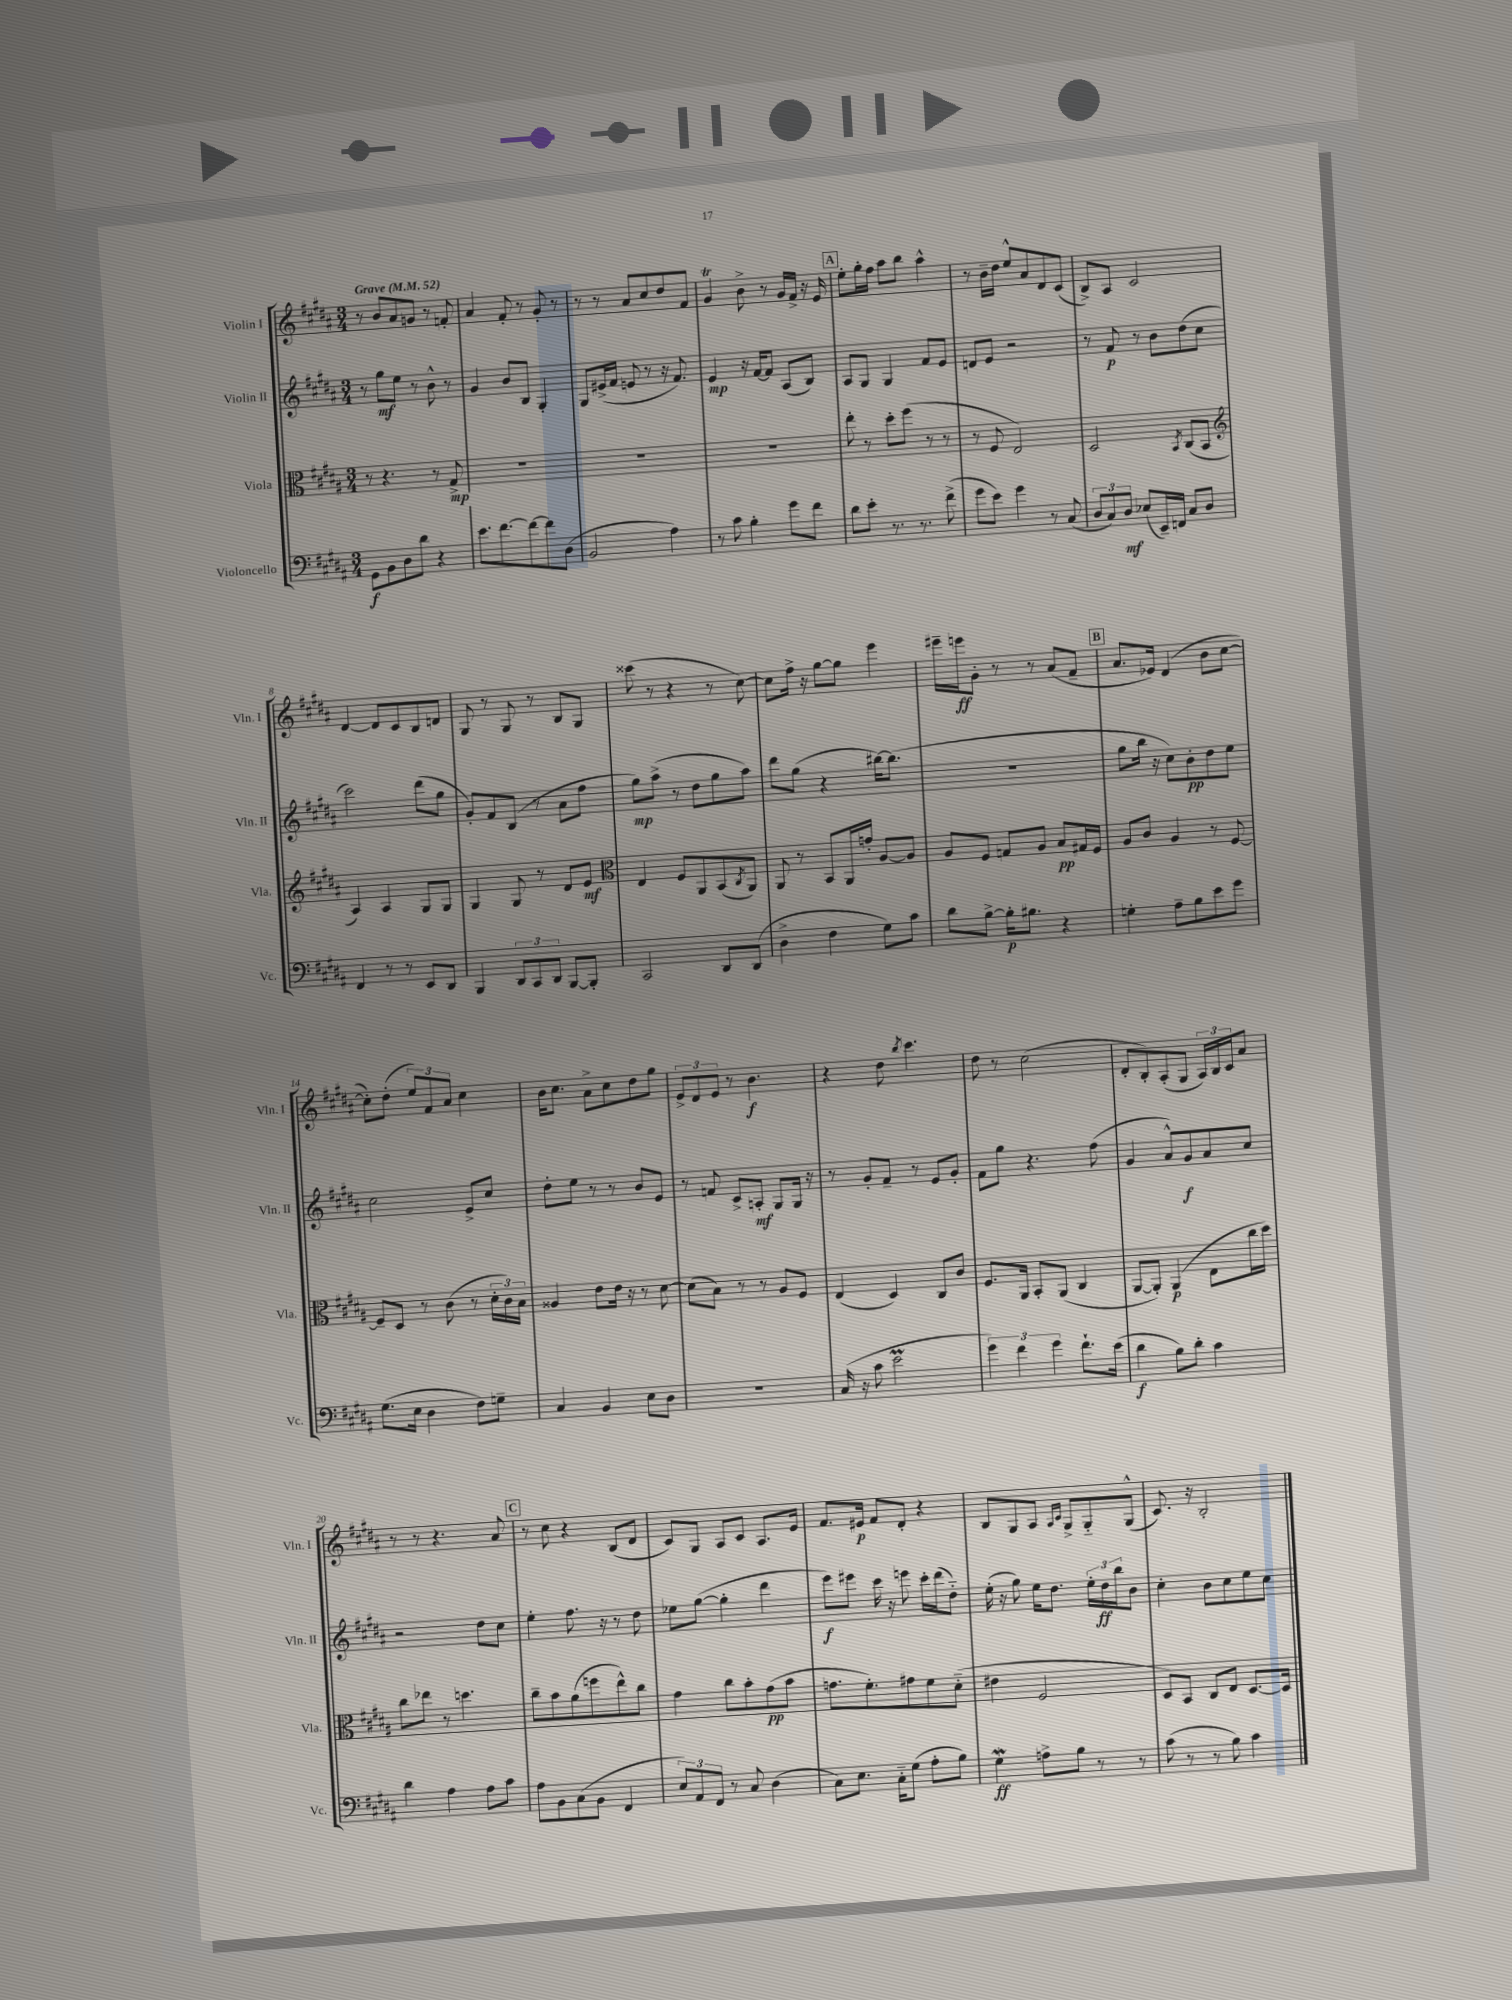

**kern	**kern	**kern	**kern
*staff4	*staff3	*staff2	*staff1
*clefF4	*clefC3	*clefG2	*clefG2
*k[f#c#g#d#a#]	*k[f#c#g#d#a#]	*k[f#c#g#d#a#]	*k[f#c#g#d#a#]
*M3/4	*M3/4	*M3/4	*M3/4
*MM52	*MM52	*MM52	*MM52
8GG#\L	8r	8r	8r
8BB\	4.r	8gg#\L	8b/L
8D#\	.	8ee\J	8a#/
8d#\J	.	8r	8g/J
4r	8r	8b^^\	8r
.	8G#^/	8r	8f'/
=	=	=	=
8.e\L	2.r	4g#/	4a#/
[8.f#\	.	.	.
.	.	8b/L	8f#'/
8f#\_	.	8B/J	8r
8f#\]	.	4G#'/	8g#'/
(8D#\J	.	.	8r
=	=	=	=
2BB/	2.r	8G#/L	8r
.	.	(16e#^/L	8r
.	.	16f#/JJ	.
.	.	8e/	8a#/L
.	.	8r	8cc#/
4A#\)	.	16r	8dd#/
.	.	8.f#/)	.
.	.	.	8f#/J
=	=	=	=
8r	2.r	4e/	4g#/
8c#\	.	.	.
4B'\	.	16r	8b^\
.	.	[16f#/LK	.
.	.	8f#/]J	8r
8g#\L	.	(8A#/L	16g#/LL
.	.	.	16f#^/JJ
8f#\J	.	8B/J)	16r
.	.	.	16e/
=	=	=	=
8d#\L	8ee'\	8A#/L	8ee'\L
8e'\J	8r	8G#/J	16gg#'\L
.	.	.	16ff#\JJ
8.r	8dd#'\L	4G#/	8aa#\L
.	(8ff#\J	.	8bb\J
8.r	.	.	.
.	8r	8f#/L	4aa#^^\
(8f#^\	8r	8e/J	.
=	=	=	=
8g#\L	8r	8d/L	8r
8e\J)	8F#/	8e/J	16b~\LL
.	.	.	16dd#\JJ
4g#\	2E/)	2r	8ee^^/L
.	.	.	8a#/
8r	.	.	8d#/
(8C#/	.	.	(8c#/J
=	=	=	=
12D#/L	2D#/	8r	8B^/L)
12C#/)	.	.	.
.	.	8f#/	8A#/J
12D#/J	.	.	.
(8E-/L	.	8r	2c#/
16EE~/L)	.	8b\L	.
16FF/JJ	.	.	.
.	8qBB/	.	.
8C#/L	(8C#/L	(8dd#\	.
8D#/J	8BB/J	8cc#\J	.
=	=	=	=
*	*clefG2	*	*
4FF#/	4A#/)	2ccc#\)	[4d#/
8r	4A#/	.	8d#/]L
8r	.	.	8c#/
8EE/L	8G#/L	(8ddd#\L	8B/
8DD#/J	8G#/J	8gg#\J	8d/J
=	=	=	=
4BBB/	4G#/	8g#'/L)	8G#/
.	.	8f#/	8r
12DD#/L	8G#/	(8B/J	8G#/
12CC#/	.	.	.
.	8r	8r	8r
12DD#/J	.	.	.
[8BBB/L	8d#/L	8a#\L	8B/L
8BBB'/]J	8e/J	8ff#\J	8G#/J
=	=	=	=
*	*clefC3	*	*
2CC#/	4E/	8gg#\L)	(8ccc##\
.	.	(8aa#^\J	8r
.	8F#/L	8r	4r
.	8AA#/	8dd#\L	.
8DD#/L	(8BB/	8gg#\	8r
.	8qC#/	.	.
(8DD#/J	8AA#/J)	8aa#\J)	[8cc#\)
=	=	=	=
4D#^\	8AA#/	8ddd#\L	8cc#\]L
.	8r	(8gg#\J	16ff#^\Jk
.	.	.	16r
4F#\	8BB/L	4r	[8gg#\L
.	16AA#/L	.	8gg#\]J
.	16g'/JJ	.	.
8G#\L)	[8A#/L	[16bb#\LK)	4eee\
.	.	(8.bb#\]J	.
8c#\J	8A#/]J	.	.
=	=	=	=
8d#\L	8A#/L	2.r	16eee#~\LL
.	.	.	16eee\J
[8B^\J	8F#/J	.	8g#'\J
16B'\]LK	8G/L	.	8r
8.B#\J	.	.	.
.	8A#/J	.	8r
4r	8B/L	.	(8a#/L
.	16G#/L	.	8f#~/J
.	16F#/JJ	.	.
=	=	=	=
4G'\	8A#/L	8gg#\L	8.a#/L
.	8c#/J	16bb\Jk	.
.	.	16r	16e-/Jk)
8A#~\L	4A#/	8cc#\L)	(4d#/
8B\	.	8b'\	.
8e\	8r	8dd#\	8b\L
8g#\J	[8F#/	8ee\J	[8cc#\J
=	=	=	=
(8.G#\L	8F#~/]L	2cc#\	8cc#'\]L)
.	8D#/J	.	(8dd#'\J
16E\Jk	.	.	.
4D#\	8r	.	12ee/L)
.	.	.	12f#/
.	(8c#\	.	.
.	.	.	12a#/J
8F#\L)	8r	8e^/L	4cc#\
8G~\J	24d#'\LL	8cc#/J	.
.	24c#\)	.	.
.	24B\JJ	.	.
=	=	=	=
4C#/	4A##/	8dd#'\L	16b\LK
.	.	.	8.cc#\J
.	.	8ee\J	.
4BB/	8e\L	8r	8a#^\L
.	16e\Jk	8r	8cc#\
.	16r	.	.
8E\L	8r	8b/L	8dd#\
8D#\J	[8d#\	8e/J	8gg#\J
=	=	=	=
2.r	(8d#\]L	8r	12e^/L
.	.	.	12d#/
.	8B\J)	8f/	.
.	.	.	12e/J
.	8r	8c#^/L	8r
.	8r	8A'/J	4.b\
.	8A#/L	8G#/L	.
.	8F#/J	16G#/Jk	.
.	.	16r	.
=	=	=	=
(16C#/	(4E/	8r	4r
16r	.	.	.
8c#\	.	8g#'/L	.
2e\	4D#/)	8f#~/J	8dd#\
.	.	.	8qbb/
.	.	8r	4.ccc#\
.	8C#/L	8e/L	.
.	8c#/J	8g#'/J	.
=	=	=	=
6g#\)	8.F#/L	8f#\L	8dd#\
.	.	8gg#\J	8r
6f#\	.	.	.
.	16AA#/Jk	.	.
.	8BB'/L	4.r	(2cc#\
6g#\	.	.	.
.	(8AA#/J	.	.
8.f#`\L	4C#/	.	.
.	.	(8ff#\	.
(16e\Jk	.	.	.
=	=	=	=
4d#\	[8AA#/L	4g#/	8d#'/L
.	8AA#'/]J)	.	8B'/)
8B\L)	(4AA#/	8a#^^/L)	(8A#'/
8d#'\J	.	8g#/	8G#/J
4c#\	8E\L	8a#/	24A#/LL)
.	.	.	24B/
.	.	.	24c#/J
.	16cc#\L	8cc#/J	8a#/J
.	16dd#\JJ)	.	.
=	=	=	=
4d#\	8cc#\L	2r	8r
.	8ee-\J	.	8r
4A#\	8r	.	4.r
.	4.dd\	.	.
8A#\L	.	8dd#\L	.
8c#\J	.	8cc#\J	8a#/
=	=	=	=
8A#\L	8cc#~\L	4ee'\	8r
8BB\	8b\	.	8cc#\
(8C#\	(8a#\	8.ff#\	4r
8BB\J	8ff\	.	.
.	.	16r	.
4FF#/	8ee^^\)	8r	(8B/L
.	8cc#\J	8dd#\	8d#/J
=	=	=	=
12E/L)	4g#\	8ee-\L	8c#/L)
12AA#/	.	.	.
.	.	([8gg#\J	8G#/J
12FF#/J	.	.	.
8r	8cc#\L	4gg#'\]	8A#/L
8C#/	8b'\	.	8c#/J
(4D#\	(8g#\	4ddd#\	8.A#/L
.	8b\J	.	.
.	.	.	16e/Jk
=	=	=	=
8C#\L)	8.g\L	8eee\L)	8.f#/L
8.E\J	.	8eee#\J	.
.	8.f#'\)	.	16e#/Jk
.	.	16ccc#\	8f#/L
16C#'~\LK	.	16r	.
(8G#\J	8g#\	8eee\	8d#'/J
8A#'\L	8f#\	16ccc#'\LL	4r
.	.	(16ddd#\J	.
8B\J)	(8d#'~\J	8dd#'~\J)	.
=	=	=	=
4G#\	4e#\	(16ee'\	8B/L
.	.	16r	.
.	.	8gg#\)	8G#/
8A^\L	2F#/	16ee\LK	8A#/J
.	.	8.dd#\J	.
.	.	.	16qqA#/LL
.	.	.	16qqc#/JJ
8B\J	.	.	8G#^/L
8r	.	24ee'\LL	8G#'~/
.	.	24dd#\	.
.	.	24bb\J	.
8r	.	8b\J	(8G#^^/J
=	=	=	=
(8c#\	8D#/L)	4cc#'\	8.c#/)
8r	8BB/J	.	.
.	.	.	16r
8r	8C#/L	8b\L	2B'/
8B\)	8E/J	8cc#\	.
4c#\	[8.D#/L	8ee\	.
.	.	8cc#\J	.
.	16D#/]Jk	.	.
==	==	==	==
*-	*-	*-	*-
